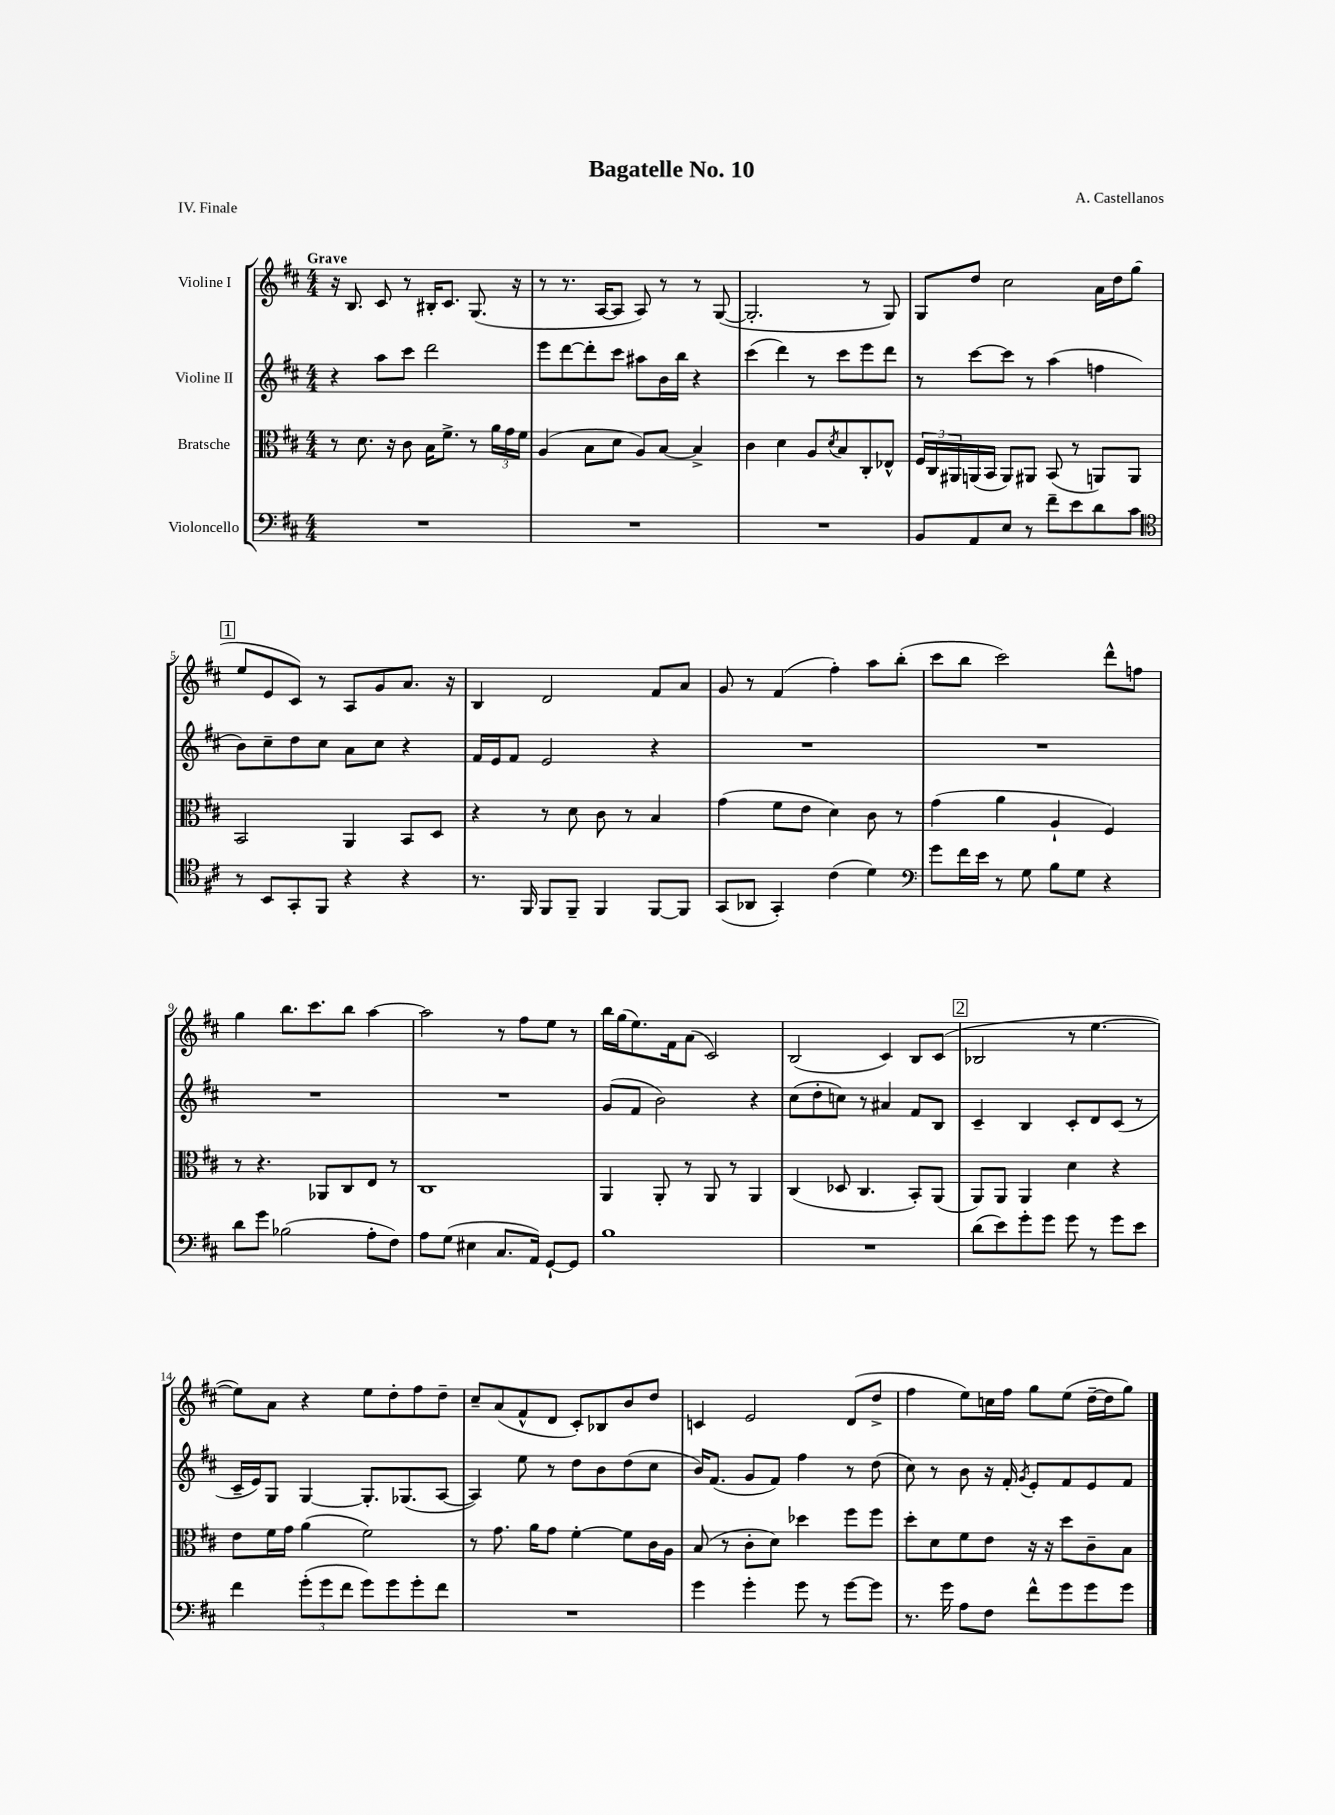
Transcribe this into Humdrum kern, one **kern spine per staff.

**kern	**kern	**kern	**kern
*staff4	*staff3	*staff2	*staff1
*clefF4	*clefC3	*clefG2	*clefG2
*k[f#c#]	*k[f#c#]	*k[f#c#]	*k[f#c#]
*M4/4	*M4/4	*M4/4	*M4/4
1r	8r	4r	16r
.	.	.	8.B
.	8.d	.	.
.	.	8aa	8c#
.	16r	.	.
.	8c#	8ccc#	8r
.	16B	2ddd	16B#'
.	8.f#^	.	8.c#
.	8r	.	(8.G
.	24a	.	.
.	24g	.	.
.	.	.	16r
.	24f#	.	.
=	=	=	=
1r	(4A	8eee	8r
.	.	[8ddd	8.r
.	8B	8ddd']	.
.	.	.	[16A
.	8d	8ccc#	8A]
.	8A)	8aa#	8A)
.	[8B	16b	8r
.	.	16bb	.
.	4B^]	4r	8r
.	.	.	([8G
=	=	=	=
1r	4c#	(4ccc#	2.G']
.	4d	4ddd)	.
.	8A	8r	.
.	8qd	.	.
.	8B	8ccc#	.
.	8C#'	8eee	8r
.	8E-^^	8ddd	8G)
=	=	=	=
8BB	24F#	8r	8G
.	24C#	.	.
.	24AA#	.	.
8AA	(16AA	[8ccc#	8dd
.	16BB	.	.
8E	8AA)	8ccc#]	2cc#
8r	8AA#	8r	.
8f#~	(8BB	(4aa	.
8e	8r	.	.
8d	8AA)	4ff	16a
.	.	.	16dd
8c#	8AA	.	(8gg
=	=	=	=
*clefC4	*	*	*
8r	2BB	8b)	8ee
8BB	.	8cc#~	8e
8GG'	.	8dd	8c#)
8FF#	.	8cc#	8r
4r	4AA	8a	8A
.	.	8cc#	8g
4r	8BB	4r	8.a
.	8D	.	.
.	.	.	16r
=	=	=	=
8.r	4r	16f#	4B
.	.	16e	.
.	.	8f#	.
16FF#	.	.	.
8FF#	8r	2e	2d
8FF#~	8d	.	.
4FF#	8c#	.	.
.	8r	.	.
[8FF#	4B	4r	8f#
8FF#]	.	.	8a
=	=	=	=
(8GG	(4g	1r	8g
8AA-	.	.	8r
4GG')	8f#	.	(4f#
.	8e	.	.
(4c#	4d)	.	4ff#')
4d)	8c#	.	8aa
.	8r	.	(8bb'
=	=	=	=
*clefF4	*	*	*
8g	(4g	1r	8ccc#
16f#	.	.	8bb
16e	.	.	.
8r	4a	.	2ccc#)
8G	.	.	.
8B	4A`	.	.
8G	.	.	.
4r	4F#)	.	8ddd^^
.	.	.	8ff
=	=	=	=
8d	8r	1r	4gg
8g	4.r	.	.
(2B-	.	.	8.bb
.	.	.	8.ccc#
.	8AA-	.	.
.	8C#	.	8bb
8A'	8E	.	[4aa
8F#)	8r	.	.
=	=	=	=
8A	1C#	1r	2aa]
(8G	.	.	.
4E#	.	.	.
8.C#	.	.	8r
.	.	.	8ff#
16AA)	.	.	.
[8GG`	.	.	8ee
8GG]	.	.	8r
=	=	=	=
1B	4AA	(8g	16bb
.	.	.	(16gg
.	.	8f#	8.ee)
.	8AA'	2b)	.
.	.	.	16f#
.	8r	.	(8a
.	8AA	.	2c#)
.	8r	.	.
.	4AA	4r	.
=	=	=	=
1r	(4C#	(8cc#	(2B
.	.	8dd'	.
.	8D-	8cc)	.
.	4.C#	8r	.
.	.	4a#	4c#)
.	8BB')	8f#	8B
.	(8AA	8B	(8c#
=	=	=	=
(8d	8AA)	4c#~	2B-
8e)	8AA	.	.
8g'	4AA	4B	.
8g	.	.	.
8g	4d	8c#'	8r
8r	.	8d	[4.ee
8g	4r	(8c#	.
8e	.	8r	.
=	=	=	=
4f#	8e	16c#~	8ee])
.	.	16e)	.
.	16f#	8G	8a
.	16g	.	.
(12g'	(4a	[4G	4r
12g	.	.	.
12f#	.	.	.
8g)	2f#)	8.G']	8ee
8g	.	.	8dd'
.	.	(8.G-	.
8g'	.	.	8ff#
8f#	.	[8A	8dd~
=	=	=	=
1r	8r	4A])	8cc#~
.	8.g	.	(8a
.	.	8ee	8f#^^
.	16a	.	.
.	8g	8r	8d
.	[4f#'	8dd	8c#')
.	.	8b	8B-
.	8f#]	(8dd	8b
.	16c#	8cc#	8dd
.	16A	.	.
=	=	=	=
4g	(8B	16b)	4c
.	.	(8.f#	.
.	8r	.	.
4g'	8c#'	8g	2e
.	8d)	8f#)	.
8g	4dd-	4ff#	.
8r	.	.	.
[8g	8ff#	8r	(8d
8g]	8ff#	(8dd	8dd^
=	=	=	=
8.r	8dd'	8cc#)	4ff#
.	8d	8r	.
16g	.	.	.
8A	8f#	8b	8ee)
8F#	8e	16r	16cc
.	.	16f#'	16ff#
.	.	8qg	.
8f#^^	16r	8e'	8gg
.	16r	.	.
8g	8dd	8f#	(8ee
8g	8c#~	8e	[16dd~
.	.	.	16dd]
8g	8B	8f#	8gg)
==	==	==	==
*-	*-	*-	*-
